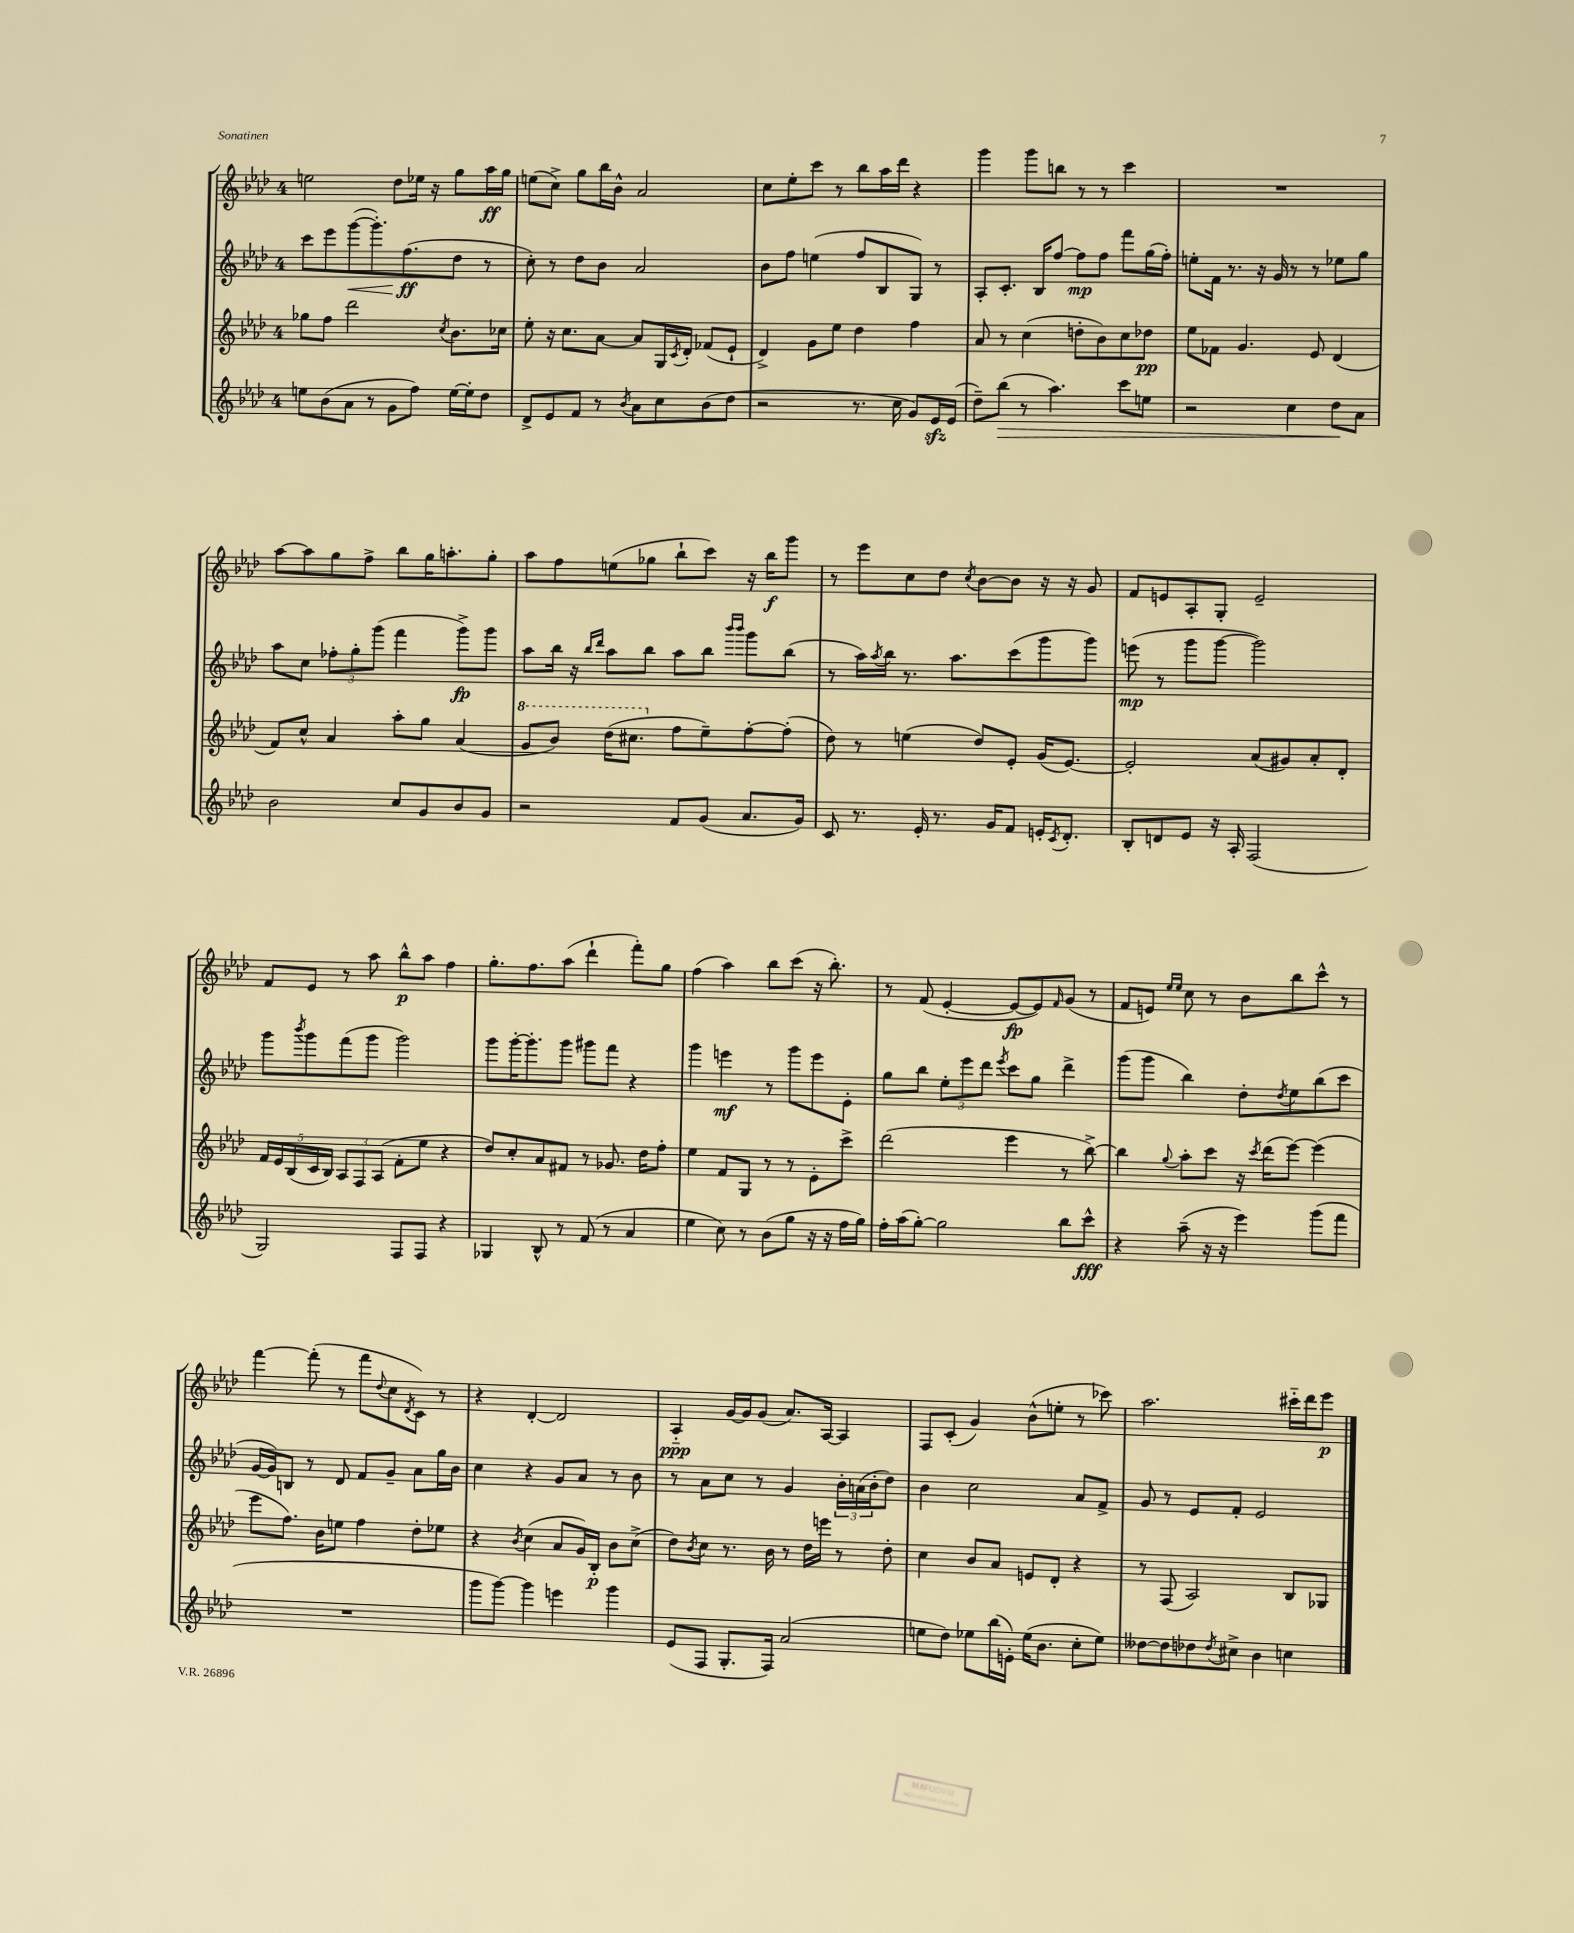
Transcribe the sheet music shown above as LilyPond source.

<<
\new StaffGroup <<
\new Staff = "s0" {
    \clef treble \key aes \major \once \override Staff.TimeSignature.style = #'single-digit \time 4/4
    e''2 des''8 ees''16 r16 g''8 aes''16\ff g''16 |
    e''8( c''8->) g''8 bes''16 bes'16-^ aes'2 |
    c''8 ees''8-. c'''8 r8 bes''8 aes''16 des'''16 r4 |
    g'''4 g'''8 b''8 r8 r8 c'''4 |
    R1 |
    aes''8~ aes''8 g''8 f''8-> bes''8 g''16 a''8.-. g''8-. |
    aes''8 f''8 e''8( ges''8 bes''8-! c'''8) r16 bes''16\f g'''8 |
    r8 ees'''8 c''8 des''8 \acciaccatura { c''8 } bes'8~ bes'8 r16 r16 g'8 |
    f'8 e'8 aes8-. g8-. e'2-- |
    f'8 ees'8 r8 aes''8 bes''8-^\p aes''8 f''4 |
    g''8.-. f''8. aes''8( des'''4-! f'''8-.) g''8 |
    f''4( aes''4) bes''8 c'''8( r16 bes''8.-.) |
    r8 f'8( ees'4~-. ees'8~\fp ees'8) \grace { f'16 } g'8( r8 |
    f'8 e'8) \grace { ees''16 ees''16 } c''8 r8 bes'8 bes''8 c'''8-^ r8 |
    f'''4~ f'''8-.( r8 f'''8 \appoggiatura { des''8 } c''8 \acciaccatura { des'8 } c'8) r8 |
    r4 des'4~-. des'2 |
    aes4-_\ppp g'16~ g'16 g'8( aes'8.) aes16~ aes4 |
    f8 c'8-.( g'4) bes'8-^( e''8-. r8 ces'''8) |
    aes''2. cis'''16-_ des'''16 ees'''8\p \bar "|." |
}
\new Staff = "s1" {
    \clef treble \key aes \major \once \override Staff.TimeSignature.style = #'single-digit \time 4/4
    c'''8 ees'''8 g'''8~\<( g'''8.-.) f''8.\ff\!( des''8 r8 |
    c''8-.) r8 des''8 bes'8 aes'2 |
    bes'8 f''8 e''4( f''8 bes8 g8) r8 |
    aes8-. c'8.-. bes16 f''8~ f''8\mp f''8 f'''8 g''16( f''16-.) |
    e''8-. f'16 r8. r16 g'16 r8 r8 ees''8 g''8 |
    aes''8 c''8 \tuplet 3/2 { fes''8-. g''8-. g'''8( } f'''4 g'''8->\fp) g'''8 |
    aes''8 bes''16 r16 \grace { bes''16 des'''16 } aes''8 bes''8 aes''8 bes''8 \grace { bes'''16 bes'''16 } g'''8 bes''8( |
    r8 aes''16) \acciaccatura { aes''8 } bes''16 r8. aes''8. c'''8( g'''8 g'''8) |
    e'''8\mp( r8 g'''8 g'''8~ g'''2) |
    g'''8 \acciaccatura { bes'''8 } g'''8 f'''8( g'''8 g'''2) |
    g'''8 g'''16~-. g'''8.-. g'''8 gis'''8 f'''8 r4 |
    g'''4 e'''4\mf r8 g'''8 e'''8 ees'8-. |
    g''8 bes''8 \tuplet 3/2 { ees''8-. ees'''8 des'''8 } \acciaccatura { ees'''8 } c'''8 g''8 des'''4-> |
    g'''8( g'''8 bes''4) des''8-. \acciaccatura { des''8 } ees''8 bes''8( c'''8 |
    g'16~ g'16) b8 r8 des'8 f'8 g'8-- aes'8 g''16 bes'16 |
    c''4 r4 g'8 aes'8 r8 bes'8 |
    r8 aes'8 c''8 r8 g'4 \tuplet 3/2 { bes'16-. a'16( bes'16-. } des''8) |
    bes'4 c''2 aes'8 f'8-> |
    g'8 r8 ees'8 f'8-. ees'2 \bar "|." |
}
\new Staff = "s2" {
    \clef treble \key aes \major \once \override Staff.TimeSignature.style = #'single-digit \time 4/4
    ges''8 f''8 des'''2 \acciaccatura { c''8 } bes'8. ces''16 |
    ees''8-. r16 c''8. aes'8~ aes'8 g16 \acciaccatura { c'8 } des'16-. fes'8( ees'8-! |
    des'4->) g'8 ees''8 des''4 f''4 |
    aes'8 r8 c''4( d''8-. bes'8) c''8 des''8\pp |
    ees''8 fes'8 g'4. ees'8 des'4( |
    f'8) c''8-^ aes'4 aes''8-. g''8 aes'4( |
    \ottava #1 g''8 bes''8) des'''16( cis'''8. \ottava #0 f''8 ees''8--) f''8~-. f''8-.( |
    des''8) r8 e''4( des''8) ees'8-. g'16( ees'8.~) |
    ees'2-. aes'8( gis'8) aes'8-. des'8-. |
    \tuplet 5/4 { f'16 ees'16 bes16( c'16 bes16) } \tuplet 3/2 { aes8 f8 aes8( } f'8-. ees''8 r4 |
    des''8) c''8-. aes'8 fis'8 r8 ges'8. des''16 f''8-. |
    ees''4 f'8 g8 r8 r8 ees'8-. c'''8-> |
    des'''2( ees'''4 r8 bes''8~->) |
    bes''4 \appoggiatura { g''8 } aes''8-. c'''8 r16 \acciaccatura { c'''8 } des'''16( ees'''8~) ees'''4( |
    ees'''8 f''8.) bes'16 e''8 f''4 des''8-. ees''8 |
    r4 \acciaccatura { bes'8 } c''4( aes'8 g'16) bes16-.\p bes'8 c''8->( |
    des''8) \acciaccatura { bes'8 } c''8 r8. bes'16 r8 des''16 e'''16 r8 des''8-. |
    c''4 bes'8 aes'8 e'8 des'8-. r4 |
    r8 f8( aes2) bes8 ges8 \bar "|." |
}
\new Staff = "s3" {
    \clef treble \key aes \major \once \override Staff.TimeSignature.style = #'single-digit \time 4/4
    e''8 bes'8( aes'8 r8 g'8 f''8) e''16~ e''16-. des''8 |
    des'8-> ees'8 f'8 r8 \acciaccatura { bes'8 } aes'8 c''8 bes'8( des''8 |
    r2 r8. c''16 g'8) ees'16\sfz ees'16( |
    des''8--) bes''8\>( r8 aes''4.) c'''8 e''8 |
    r2 c''4 des''8\! aes'8 |
    bes'2 c''8 g'8 bes'8 g'8 |
    r2 f'8 g'8( aes'8. g'16) |
    c'8 r8. ees'16-. r8. g'16 f'8 e'16-. \acciaccatura { c'8 } des'8.-. |
    bes8-. d'8 ees'8 r16 aes16-. f2( |
    g2) f8 f8 r4 |
    ges4 bes8-^ r8 f'8( r8 aes'4 |
    ees''4 c''8) r8 bes'8( g''8 r16 r16 f''16 g''16) |
    f''16-. aes''16( g''8~-.) g''2 bes''8 c'''8-^\fff |
    r4 aes''8--( r16 r16 ees'''4) g'''8( f'''8 |
    R1 |
    g'''8 g'''8~) g'''4 e'''4 g'''4 |
    ees'8( f8 g8.-. f16) aes'2( |
    e''8 des''8) ees''8 bes''16( e'16-.) ees''16( bes'8. c''8-. ees''8) |
    deses''8~ deses''8 des''8 \acciaccatura { des''8 } cis''8-> bes'4 c''4 \bar "|." |
}
>>
>>
\layout { \context { \Score \remove "Bar_number_engraver" } }
